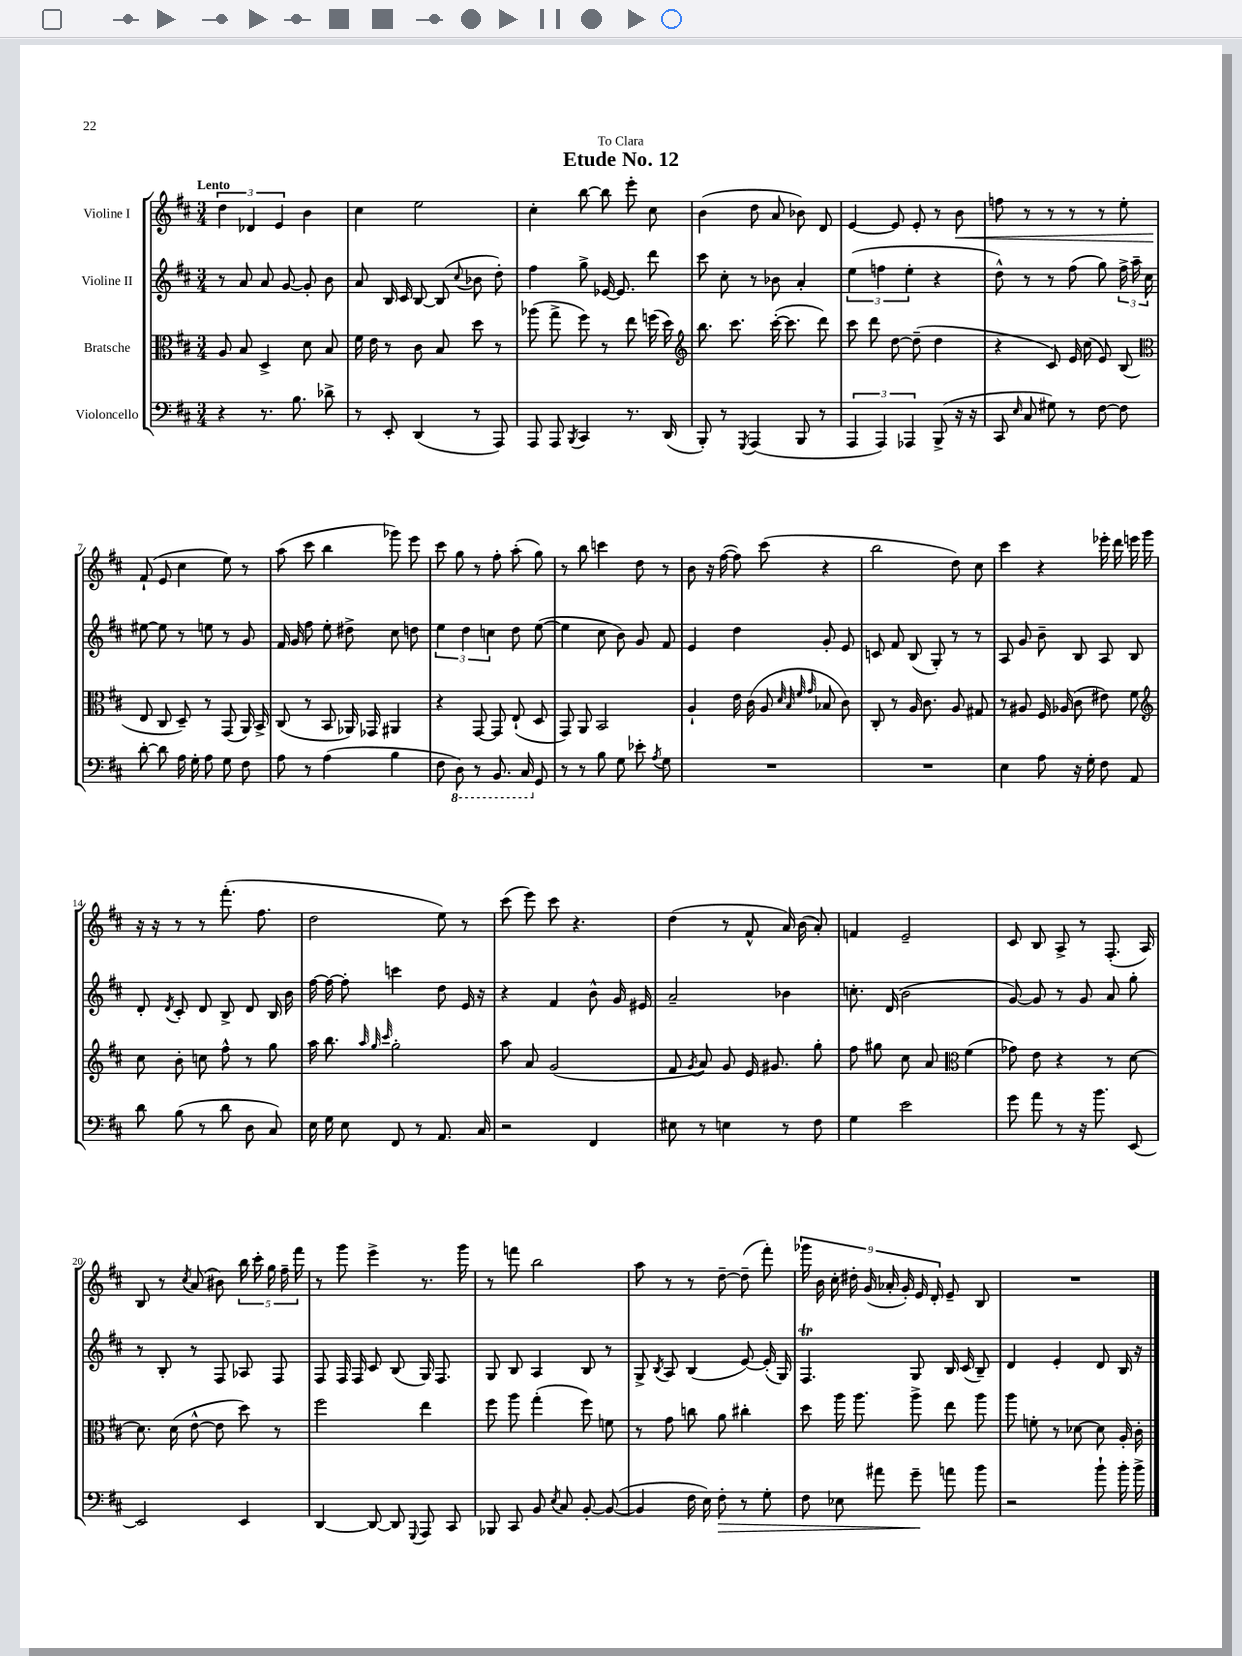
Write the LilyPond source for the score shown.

\header { title = "Etude No. 12" dedication = "To Clara" }
<<
\new StaffGroup <<
\new Staff = "s0" \with { instrumentName = "Violine I" } {
    \clef treble \key d \major \numericTimeSignature \time 3/4 \tempo "Lento"
    \autoBeamOff \tuplet 3/2 { d''4 des'4 e'4 } b'4 |
    cis''4 e''2 |
    cis''4-. b''8~ b''8 e'''8-. cis''8 |
    b'4( d''8 a'8 bes'8) d'8 |
    e'4~ e'8 e'8-. r8 b'8\< |
    f''8 r8 r8 r8 r8 e''8-. |
    fis'8-!\!( e'8 cis''4 e''8) r8 |
    a''8( cis'''8 b''4 ges'''8) e'''8 |
    cis'''8 g''8 r8 fis''8-. a''8-.( g''8) |
    r8 b''8 c'''4 d''8 r8 |
    b'8 r16 fis''16~( fis''8) cis'''8( r4 |
    b''2 d''8) cis''8 |
    cis'''4 r4 ees'''16-. d'''16 e'''16 g'''16 |
    r16 r16 r8 r8 fis'''8.-.( fis''8. |
    d''2 e''8) r8 |
    cis'''8( e'''8) cis'''8 r4. |
    d''4( r8 fis'8-^ a'16) b'16( a'8-.) |
    f'4 e'2-- |
    cis'8 b8 a8-> r8 fis8.-.( a16) |
    b8 r8 \acciaccatura { cis''8 } a'8( bis'8) \tuplet 5/4 { b''16 cis'''16-. g''16 fis''16-- fis'''16 } |
    r8 g'''8 e'''4-> r8. g'''16 |
    r8 f'''8 b''2 |
    a''8 r8 r8 d''8~-- d''8--( fis'''8-.) |
    \tuplet 9/8 { ges'''16 b'16 cis''16-. dis''16-. g'16( aes'16-. g'16-.) e'16 d'16-. } e'8-- b8 |
    R2. \bar "|." |
}
\new Staff = "s1" \with { instrumentName = "Violine II" } {
    \clef treble \key d \major \numericTimeSignature \time 3/4
    \autoBeamOff r8 a'8 a'8 g'8~ g'8-. b'8 |
    a'8 b16 cis'16 b8~ b8( \appoggiatura { cis''8 } bes'8 d''8-.) |
    fis''4 g''8-> ees'16~ ees'8. d'''8 |
    cis'''8 cis''8-. r8 bes'8 a'4-. |
    \tuplet 3/2 { e''4( f''4 e''4-. } r4 |
    d''8-^) r8 r8 fis''8( g''8) \tuplet 3/2 { fis''16-> a''16-- cis''16 } |
    eis''8~ eis''8 r8 e''8 r8 g'8 |
    fis'16 g'16 fis''8 e''8-. dis''8-> cis''8 d''8 |
    \tuplet 3/2 { e''4 d''4 c''4 } d''8 e''8~( |
    e''4 cis''8 b'8) g'8 fis'8 |
    e'4 d''4 g'8-. e'8 |
    c'8 fis'8 b8( g8-.) r8 r8 |
    a8 g'8 b'8-- b8 a8 b8 |
    d'8-. \acciaccatura { d'8 } cis'8-. d'8 b8-> d'8 b16 b'16 |
    fis''16~ fis''16~ fis''8-. c'''4 d''8 e'16 r16 |
    r4 fis'4 b'8-^ g'16 eis'16 |
    a'2-- bes'4 |
    c''8.-. d'16( b'2 |
    g'8~) g'8 r8 g'8 a'8 g''8-. |
    r8 b8-. r8 fis8 aes8 fis8 |
    fis8 fis16 fis16 cis'8 b8( g16) fis8. |
    g8 b8 a4 b8 r8 |
    g8-> \acciaccatura { b8 } a8 b4( e'8~) e'16-.( g16) |
    fis4.\trill g8 b16 cis'16( b8--) |
    d'4 e'4-. d'8 b16 r16 \bar "|." |
}
\new Staff = "s2" \with { instrumentName = "Bratsche" } {
    \clef alto \key d \major \numericTimeSignature \time 3/4
    \autoBeamOff a8 b8 d4-> d'8 b8 |
    fis'16 e'16 r8 cis'8 b8 d''8 r8 |
    aes''8( g''8-> fis''8) r8 e''8 f''16( d''16) |
    \clef treble b''8. cis'''8. cis'''16~-.( cis'''8. d'''8) |
    cis'''8 d'''8 d''8~ d''8--( d''4 |
    r4 cis'8) e'16 cis''16( e'8) b8( |
    \clef alto e8 cis8 d8--) r8 g,8( a,16) b,16-> |
    cis8( r8 b,8 aes,16) ges,16 ais,4 |
    r4 g,8~ g,8 e8-!( d8 |
    g,8) a,8 b,2 |
    a4-! e'16 cis'16( a8 \grace { d'32 b32 fis'32 g'32 } bes8 cis'8) |
    cis8-. r8 a16 cis'8. a8 gis8 |
    r8 ais8 fis16 aes16( cis'8 eis'8) fis'8 |
    \clef treble cis''8 b'8-. c''8 fis''8-^ r8 g''8 |
    a''16 b''8. \grace { a''32 g''32 cis'''32 } g''2-. |
    a''8 a'8 g'2( |
    fis'8 \acciaccatura { g'8 } a'8) g'8 e'16 gis'8. g''8-. |
    fis''8 gis''8 cis''8 a'8 \clef alto fis'4( |
    ges'8) e'8 r4 r8 d'8~ |
    d'8. d'16( e'8~-^ e'8 d''8) r8 |
    fis''2 e''4 |
    fis''8 a''8 g''4-.( fis''8) f'8 |
    r8 g'8 c''8 a'8 cis''4-. |
    d''8 a''16 a''8. a''8-> e''8 a''8 |
    a''8 f'8-. r8 des'8~ des'8 a16-. cis'16-. \bar "|." |
}
\new Staff = "s3" \with { instrumentName = "Violoncello" } {
    \clef bass \key d \major \numericTimeSignature \time 3/4
    \autoBeamOff r4 r8. b8. des'8-> |
    r8 e,8-. d,4( r8 a,,8) |
    a,,8 a,,8 \acciaccatura { b,,8 } cis,4 r8. d,16( |
    b,,8-.) r8 \acciaccatura { g,,8 } a,,4( b,,8 r8 |
    \tuplet 3/2 { a,,4 a,,4) aes,,4 } b,,8->( r16 r16 |
    cis,8 \grace { e16 } cis8 gis8) r8 fis8~ fis8 |
    d'8~-. d'8 a16 g16-. a8 g8 fis8 |
    a8 r8 a4( b4 |
    fis8 \ottava #-1 d,8) r8 b,,8. cis,16 \ottava #0 g,8 |
    r8 r8 b8 g8 ees'8-. \acciaccatura { a8 } g8 |
    R2. |
    R2. |
    e4 a8 r16 g16-. fis8 a,8 |
    d'8 b8( r8 d'8 d8 cis8) |
    e16 g16 e8 fis,8 r8 a,8. cis16 |
    r2 fis,4 |
    eis8 r8 e4 r8 fis8 |
    g4 e'2 |
    g'8 a'8 r8 r16 b'8. e,8~ |
    e,2 e,4 |
    d,4~ d,8~ d,8 \appoggiatura { g,,8 } a,,8 cis,8 |
    bes,,8 cis,8 b,8 \acciaccatura { e8 } cis8 b,8~-. b,8~( |
    b,4 fis16 e16) fis8-.\> r8 g8-. |
    fis8 ees8 ais'8 g'8--\! a'8 b'8 |
    r2 b'8-! b'16-. b'16-> \bar "|." |
}
>>
>>
